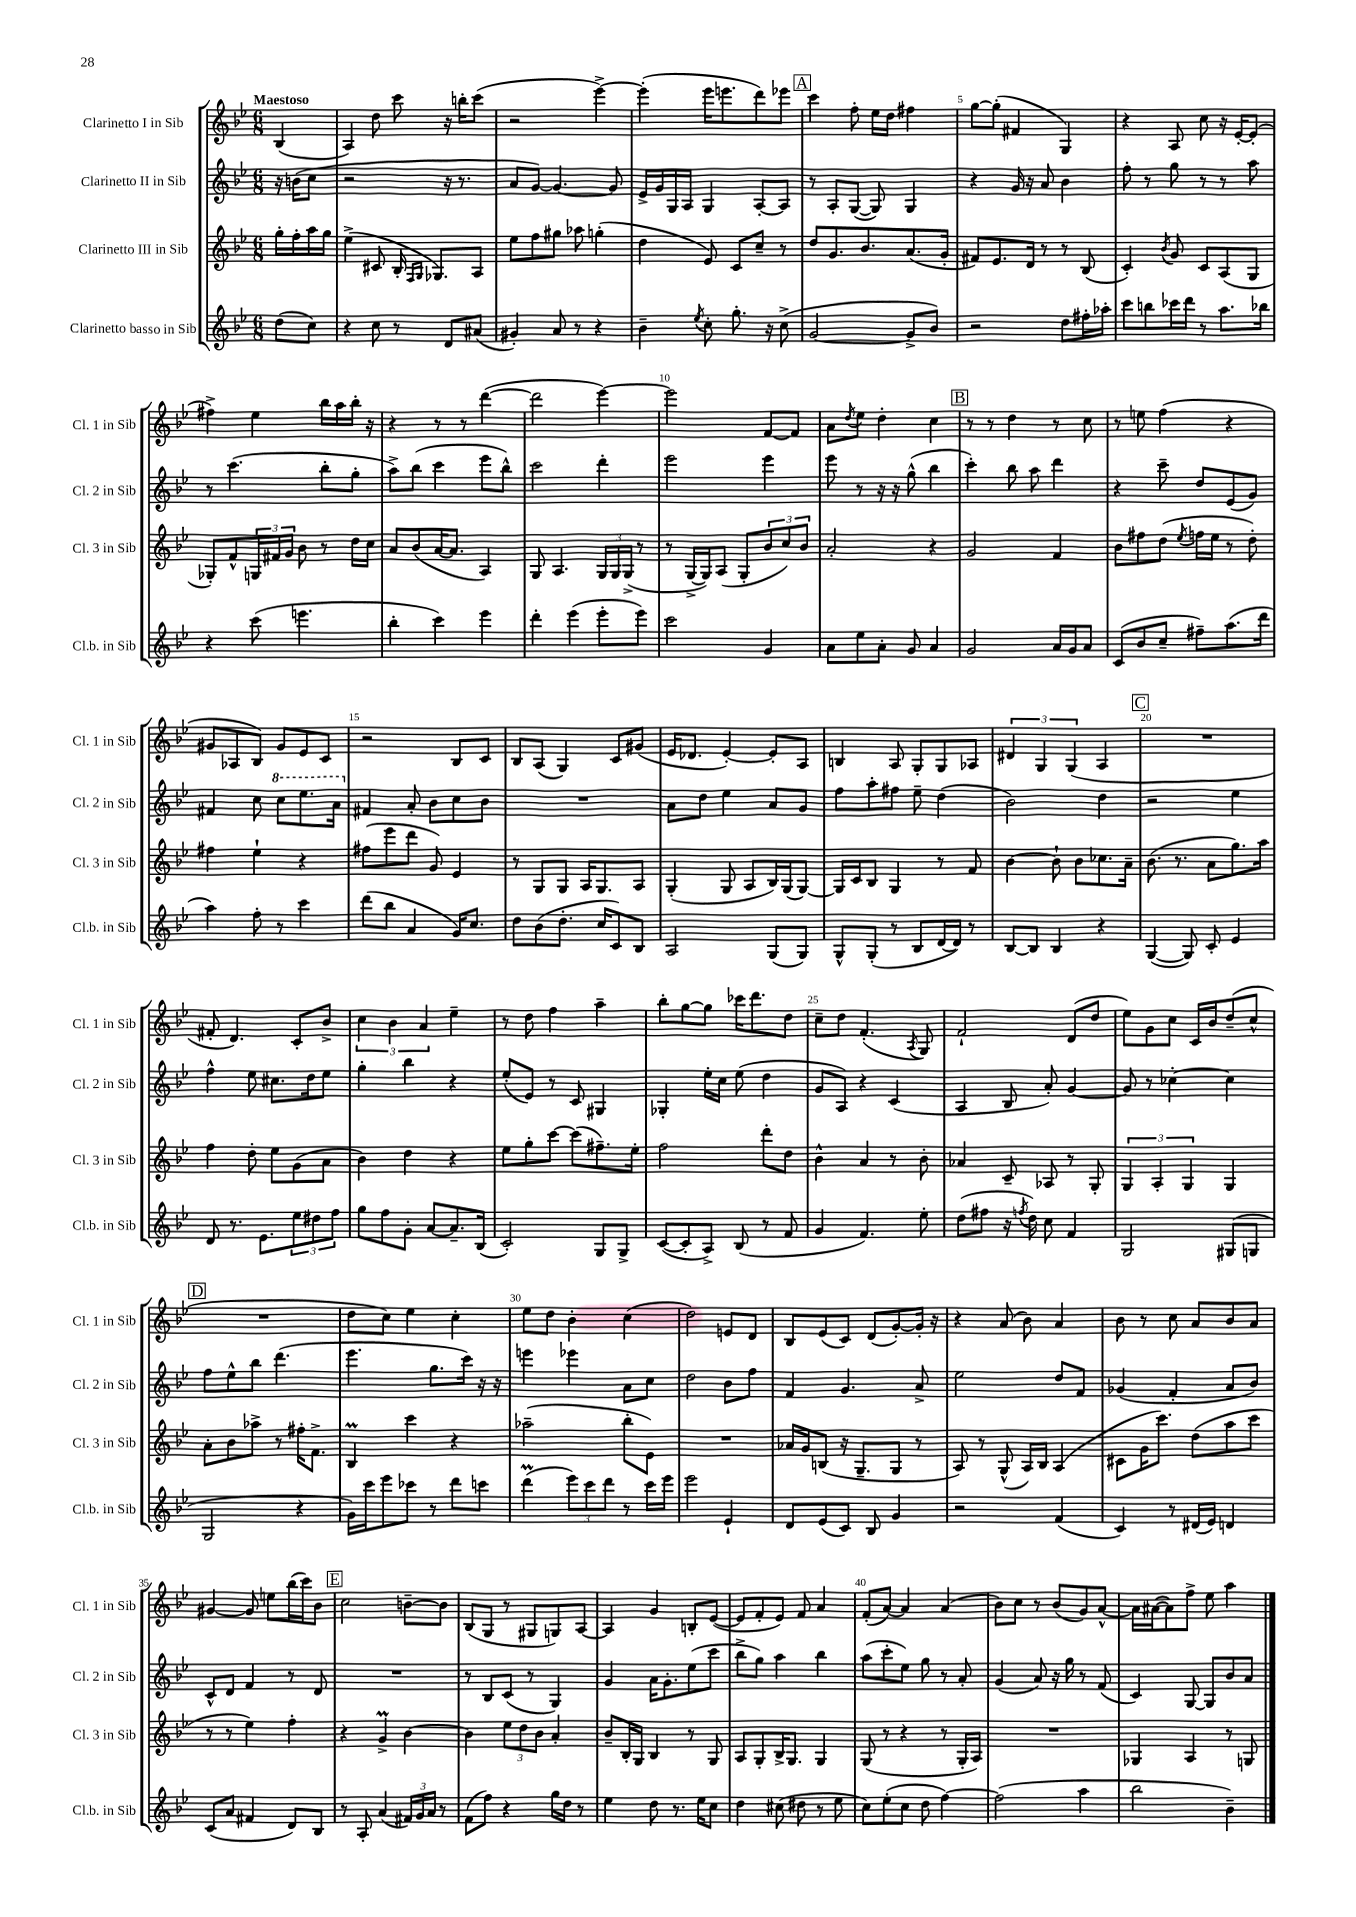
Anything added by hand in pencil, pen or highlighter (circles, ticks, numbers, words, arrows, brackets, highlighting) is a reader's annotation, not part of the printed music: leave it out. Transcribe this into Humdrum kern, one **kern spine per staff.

**kern	**kern	**kern	**kern
*staff4	*staff3	*staff2	*staff1
*clefG2	*clefG2	*clefG2	*clefG2
*k[b-e-]	*k[b-e-]	*k[b-e-]	*k[b-e-]
*M6/8	*M6/8	*M6/8	*M6/8
(8dd\L	16gg'\LL	16r	(4B-/
.	16ff'\	(16b\LK	.
8cc\J)	16aa\	8cc\J	.
.	16gg\JJ	.	.
=	=	=	=
4r	(4ee-^\	2r	4A/)
8cc\	8c#/	.	8dd\
8r	16B-'/	.	8ccc\
.	16qqF/LL	.	.
.	16qqG/JJ	.	.
.	8.G-/L)	.	.
8d/L	.	16r	16r
.	.	8.r	16bb'\LK
(8a#/J	8A/J	.	(8ccc\J
=	=	=	=
4g#'/)	8ee-\L	8a/L	2r
.	8ff\	[8g/J)	.
8a/	8gg#\J	4.g/_	.
8r	8aa-\	.	.
4r	(4gg'\	.	[4eee-^\)
.	.	8g/]	.
=	=	=	=
4b-~\	4dd\	16e-^/LL	(4eee-'\]
.	.	16g/	.
.	.	16G/	.
.	.	16A/JJ	.
8qee-/	.	.	.
8cc'\	8e-/)	4G/	16eee-\LK
.	.	.	8.eee\
8.gg'\	8c/L	.	.
.	8cc~/J	[8A'/L	8ddd\)
16r	.	.	.
(8cc^\	8r	8A/]J	8eee-\J
=	=	=	=
[2g/	8dd/L	8r	4ccc\
.	8.g/	8A'/L	.
.	.	([8G/J	8ff'\
.	8.b-/	.	.
.	.	8G/])	16ee-\LL
.	.	.	16dd\JJ
8g^/]L	(8.a/	4G/	4ff#\
8b-/J)	.	.	.
.	16g'/Jk	.	.
=	=	=	=
2r	8f#/L)	4r	[8gg\L
.	8.e-/	.	(8gg'\]J
.	.	16g/	4f#/
.	16d/Jk	16r	.
.	8r	8a/	.
8dd\L	8r	4b-\	4G/)
16ff#'\L	(8B-/	.	.
16aa-'\JJ	.	.	.
=	=	=	=
8ccc\L	4c'/)	8ff'\	4r
8bb\	.	8r	.
.	8qb-/	.	.
16ccc-\L	8g/	8gg\	8A/
16ddd\JJ	.	.	.
8r	8c/L	8r	8cc\
8.aa\L	(8A/	8r	16r
.	.	.	[16e-'/LK
.	8G/J	8aa\	(8e-'/]J
16bb-\Jk	.	.	.
=	=	=	=
4r	8G-'/L)	8r	4ff#^\)
.	8f^^/	(4.ccc\	.
(8ccc\	24G/L	.	4ee-\
.	24f#/	.	.
.	24g/JJ	.	.
4.eee\	8b-\	.	.
.	8r	8bb-'\L	16bb-\LL
.	.	.	16aa\
.	16dd\LL	8gg'\J	16bb-'\JJ
.	16cc\JJ	.	16r
=	=	=	=
4bb-'\	8a/L	8aa^\L)	4r
.	(8b-/	(8bb-\J	.
4ccc\)	[16a/K	4ccc\	8r
.	8.a/]J	.	.
.	.	.	8r
4eee-\	4A/)	8eee-\L	([4ddd\
.	.	8bb-^^\J)	.
=	=	=	=
4ddd'\	8G/	2ccc\	2ddd\]
.	4.A/	.	.
(4eee-\	.	.	.
8eee-'\L	24G/LL	4ddd'\	[4eee-\)
.	24G/	.	.
.	(24G^/JJ	.	.
8eee-\J)	8r	.	.
=	=	=	=
2ccc\	8r	2eee-\	2eee-\]
.	[16G^/LL	.	.
.	16G/]J)	.	.
.	(8A/J	.	.
.	8G'/L	.	.
4g/	12b-/	4eee-\	[8f/L
.	12cc/)	.	.
.	.	.	8f/]J
.	12b-/J	.	.
=	=	=	=
8a\L	2a'/	8eee-\	8a\L
.	.	.	8qdd/
8ee-\	.	8r	8ee-\J
8a'\J	.	16r	4dd'\
.	.	16r	.
8g/	.	(8gg^^\	.
4a/	4r	4bb-\	4cc\
=	=	=	=
2g/	2g/	4ccc'\)	8r
.	.	.	8r
.	.	8bb-\	4dd\
.	.	8aa\	.
16a/LL	4f/	4ddd\	8r
16g/J	.	.	.
8a/J	.	.	8cc\
=	=	=	=
(8c/L	8b-\L	4r	8r
8b-/	8ff#\	.	8ee\
8cc~/J	(8dd\J	8ccc~\	(4ff\
.	8qee-/	.	.
8ff#~\L)	16ff\LL	8dd/L	.
.	16ee-\JJ	.	.
(8.aa\	8r	(8e-/	4r
.	8dd'\)	8g/J)	.
16ddd\Jk	.	.	.
=	=	=	=
4aa\)	4ff#\	4f#/	8g#/L
.	.	.	8A-/
8ff'\	4ee-`\	8cc\	8B-/J)
8r	.	8ccc\L	8g#/L
4ccc\	4r	8.eee-\	8e-/
.	.	.	8c/J
.	.	16aa\Jk	.
=	=	=	=
(8ddd\L	(8ff#\L	4f#/	2r
8bb-\J	8eee-\	.	.
4a/	8ddd\J	8a'/	.
.	8g/)	8b-\L	.
16g/LK)	4e-/	8cc\	8B-/L
8.cc/J	.	.	.
.	.	8b-\J	8c/J
=	=	=	=
8dd\L	8r	2.r	8B-/L
(8b-\	8G/L	.	(8A/J
8.dd'\J	8G/J	.	4G/)
.	16A/LK	.	.
16cc/LK	8.G/	.	.
8c/)	.	.	8c/L
8B-/J	8A/J	.	(8g#/J
=	=	=	=
2A/	(4G'/	8a\L	16e-/LK
.	.	.	8.d-/J
.	.	8dd\J	.
.	8G/	4ee-\	[4e-'/)
.	8A/L	.	.
(8G/L	16B-/L)	8a/L	8e-'/]L
.	(16G/J	.	.
8G/J)	[8G/J)	8g/J	8A/J
=	=	=	=
8G^^/L	16G/]LL	8ff\L	4B/
.	16c/J	.	.
(8G'/J	8B-/J	8aa'\	.
8r	4G/	8ff#\J	8A/
8B-/L	.	8ee-~\	8G'/L
[16d/L	8r	(4dd\	8G/
16d/]JJ)	.	.	.
8r	8f/	.	8A-/J
=	=	=	=
[8B-/L	[4b-\	2b-\)	6d#/
8B-/]J	.	.	.
.	.	.	6G/
4B-/	8b-`\]	.	.
.	.	.	(6G/
.	8b-\L	.	.
4r	8.cc-\	4dd\	4A/
.	16a~\Jk	.	.
=	=	=	=
([4G/	(8.b-\	2r	2.r
.	8.r	.	.
8G/])	.	.	.
8c'/	8a\L	.	.
4e-/	8.gg\)	4ee-\	.
.	16aa\Jk	.	.
=	=	=	=
8d/	4ff\	4ff^^\	8f#'/
8.r	.	.	4.d/)
.	8dd'\	8ee-\	.
8.e-\L	.	.	.
.	8ee-\L	8.cc#\L	.
12ee-\	(8g\	.	8c'/L
.	.	16dd\k	.
12dd#\	.	.	.
.	8a\J	8ee-\J	8b-^/J
12ff\J	.	.	.
=	=	=	=
8gg\L	4b-\)	4gg'\	6cc\
8ff\	.	.	.
.	.	.	6b-\
8g'\J	4dd\	4bb-\	.
.	.	.	6a/
[8a/L	.	.	.
8.a~/]	4r	4r	4ee-~\
(16B-/Jk	.	.	.
=	=	=	=
2c'/)	8ee-\L	(8ee-'/L	8r
.	8gg'\	8e-/J)	8dd\
.	[8ccc\J	8r	4ff\
.	(8ccc\]L	8c/	.
8G/L	8.ff#~\)	4G#/	4aa~\
8G^/J	.	.	.
.	16ee-'\Jk	.	.
=	=	=	=
([8c/L	2ff\	4G-'/	8bb-'\L
8c'/]	.	.	[8gg\
8A^/J)	.	16ee-'\LL	8gg\]J
.	.	16cc\JJ	.
(8B-/	.	(8ee-\	16ccc-\LK
.	.	.	8.ddd\
8r	8ddd'\L	4dd\	.
8f/	8dd\J	.	8dd\J
=	=	=	=
4g/	4b-^^\	8g/L	8cc~\L
.	.	8A/J)	8dd\J
4.f/)	4a/	4r	(4.f'/
.	8r	(4c/	.
.	.	.	8qA/
8ee-'\	8b-'\	.	8G/)
=	=	=	=
(8dd\L	4a-/	4A/	2f`/
8ff#\J	.	.	.
16r	8c~/	8B-/	.
8qff/	.	.	.
16dd\)	.	.	.
8cc\	8A-/	8a'/)	.
4f/	8r	[4g/	(8d/L
.	8G'/	.	8dd/J
=	=	=	=
2G/	6G/	8g/]	8ee-\L)
.	.	8r	8g\
.	6A'/	.	.
.	.	[4cc-'\	8cc\J
.	6G/	.	.
.	.	.	16c/LL
.	.	.	16b-/J
(8G#/L	4G/	4cc-\]	(8dd~/
8G/J	.	.	8cc^^/J
=	=	=	=
2G/	8a'\L	8ff\L	2.r
.	8b-\	8ee-^^\	.
.	8aa-^\J	8bb-\J	.
.	8r	(4.ddd\	.
4r	16ff#'\LK	.	.
.	8.f^\J	.	.
=	=	=	=
16g\LL)	4B-/	4.eee-\	8dd\L
16ccc\J	.	.	.
8eee-\	.	.	8cc\J)
8ccc-\J	4ccc\	.	4ee-\
8r	.	8.gg\L	.
8ddd\L	4r	.	4cc'\
.	.	16ccc\Jk)	.
8ccc\J	.	16r	.
.	.	16r	.
=	=	=	=
(4ddd\	(2aa-~\	4eee\	8ee-\L
.	.	.	8dd\J
12eee-\L)	.	4eee-\	4b-'\
12ccc\	.	.	.
12ddd\J	.	.	.
8r	8bb-'\L	8a\L	(4cc\
16ccc\LL	8e-\J)	8cc\J	.
16eee-\JJ	.	.	.
=	=	=	=
2eee-\	2.r	2dd\	2dd\)
4e-`/	.	8b-\L	8e/L
.	.	8ff\J	8d/J
=	=	=	=
8d/L	16a-/LL	4f/	8B-/L
.	16g/J	.	.
(8e-/	(8B/J	.	(8e-/
8c/J)	16r	4.g/	8c/J)
.	8.G~/L	.	.
8B-/	.	.	(8d/L
4g/	8G/J	.	[8g'/)
.	8r	8a^/	16g'/]Jk
.	.	.	16r
=	=	=	=
2r	8A/)	2ee-\	4r
.	8r	.	.
.	(8G^^/	.	(8a/
.	16A/LL)	.	8b-\)
.	16B-/JJ	.	.
(4f/	(4A/	8dd/L	4a/
.	.	8f/J	.
=	=	=	=
4c/)	8c#\L	(4g-/	8b-\
.	16g\K	.	8r
.	8.ccc\J)	.	.
8r	.	4f'/	8cc\
(16d#/LL	(8dd\L	.	8a/L
16e-/JJ)	.	.	.
4d/	8aa\	8a/L	8b-/
.	8ccc\J	8b-/J)	8a/J
=	=	=	=
(8c/L	8r	8c^^/L	[4g#/
8a/J	8r	8d/J	.
4f#/	4ee-\)	4f/	8g#/]
.	.	.	8ee\L
8d/L)	4ff'\	8r	(16bb-\L
.	.	.	16ccc\J)
8B-/J	.	8d/	8b-\J
=	=	=	=
8r	4r	2.r	2cc\
8A'/	.	.	.
(4a/	4g^/	.	.
24f#/LL)	[4b-\	.	[8b~\L
24g/	.	.	.
24a/JJ	.	.	.
8r	.	.	8b\]J
=	=	=	=
(8f\L	4b-\]	8r	(8B-/L
8ff\J)	.	8B-/L	8G/J
4r	12ee-\L	(8c/J	8r
.	12dd\	.	.
.	.	8r	8G#/L
.	12b-\J	.	.
16gg\LL	4a'/	4G/)	8G/)
16dd\JJ	.	.	.
8r	.	.	[8A/J
=	=	=	=
4ee-\	8b-~/L	4g/	4A/]
.	16B-'/L	.	.
.	16G/JJ	.	.
8dd\	4B-/	16a\LK	4g/
.	.	8.g'\	.
8.r	.	.	.
.	8r	(8ee-\	8B'/L
16ee-\LK	.	.	.
8cc\J	8G/	8ccc\J	([8e-/J
=	=	=	=
4dd\	8A/L	8bb-^\L	8e-/]L
.	8G'/	8gg\J)	8f'/
(8cc#\	16B-^/K	4aa\	8e-/J)
.	8.G/J	.	.
8dd#\	.	.	8f/
8r	4G/	4bb-\	4a/
8ee-\	.	.	.
=	=	=	=
8cc\L)	(8G/	(8aa\L	(8f'/L
(8ee-'\	8r	8ccc'\	[8a/J)
8cc\J	4r	8ee-\J)	4a/]
8dd\	.	8gg\	.
[4ff\)	8r	8r	(4a/
.	16G'/LL	8a'/	.
.	16A/JJ)	.	.
=	=	=	=
(2ff\]	2.r	(4g/	8b-\L)
.	.	.	8cc\J
.	.	8a/)	8r
.	.	16r	(8b-/L
.	.	16gg\	.
4aa\	.	8r	8g/)
.	.	(8f/	[8a^^/J
=	=	=	=
2bb-\	4G-/	4c/)	16a\]LL
.	.	.	([16a#\J
.	.	.	8a#\])
.	4A/	[8G/	8ff^\J
.	.	8G/]L	8ee-\
4b-~\)	8r	8b-/	4aa\
.	8G/	8a/J	.
==	==	==	==
*-	*-	*-	*-
